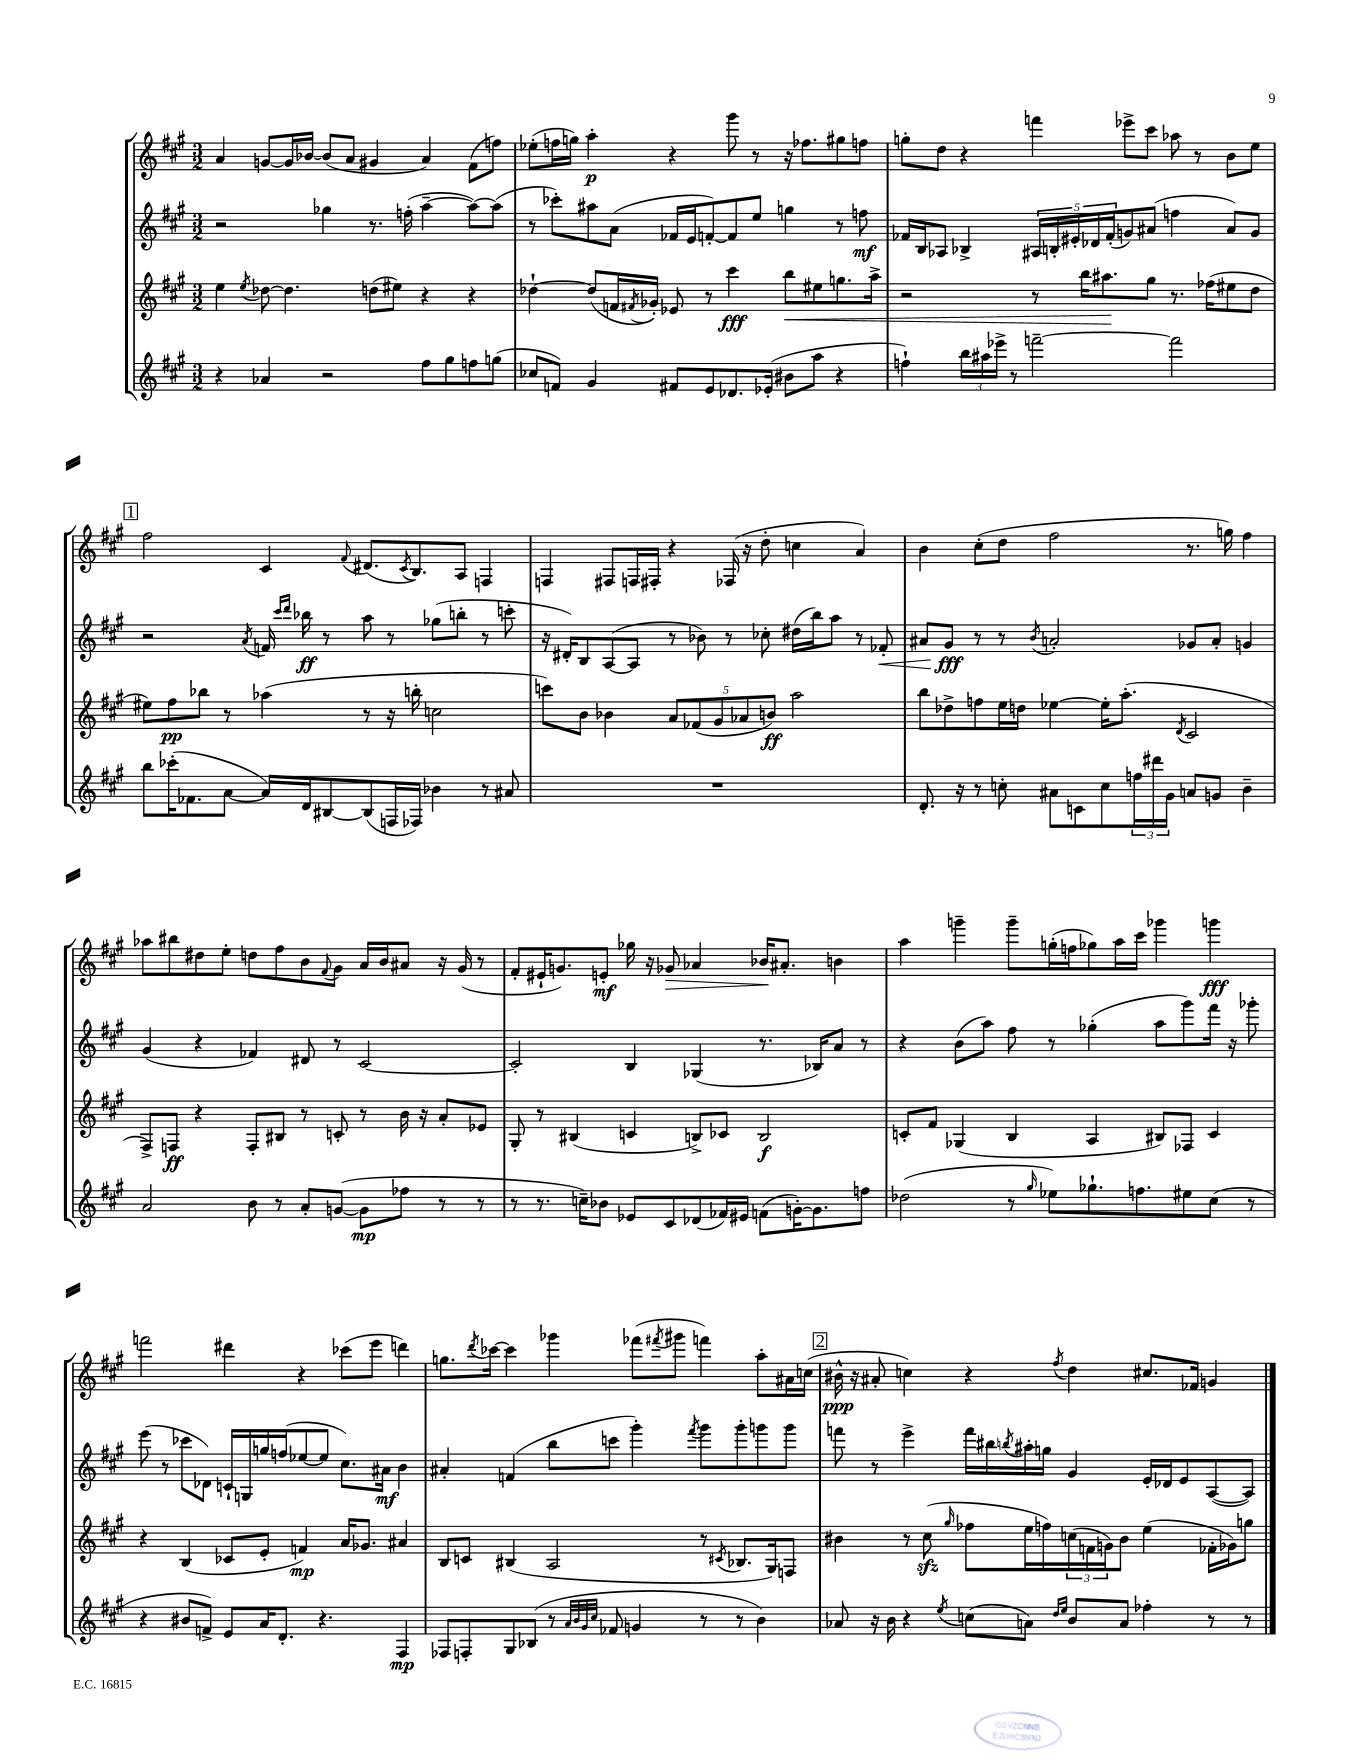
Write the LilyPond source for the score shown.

<<
\new StaffGroup <<
\new Staff = "s0" {
    \clef treble \key a \major \numericTimeSignature \time 3/2
    a'4 g'8~ g'16 bes'16~ bes'8( a'8 gis'4 a'4) fis'8( f''8) |
    ees''8-.( f''16 g''16) a''4-.\p r4 gis'''8 r8 r16 fes''8. gis''8 f''8 |
    g''8-. d''8 r4 f'''4 ees'''8-> cis'''8 aes''8 r8 b'8 e''8 |
    \mark \markup { \box "1" } fis''2 cis'4 \appoggiatura { fis'8 } dis'8.( \acciaccatura { cis'8 } b8.) a8 f4 |
    f4 fis8 f16 fis16-. r4 fes16( r16 d''8-. c''4 a'4) |
    b'4 cis''8-.( d''8 fis''2 r8. g''16) fis''4 |
    aes''8 bis''8 dis''8 e''8-. d''8 fis''8 b'8 \appoggiatura { fis'8 } gis'8 a'16 b'16 ais'8 r16 gis'16( r8 |
    fis'8-. eis'16-! g'8.) e'8-.\mf ges''16 r16 ges'8\> aes'4 bes'16\! ais'8.-. b'4 |
    a''4 g'''4-- g'''8-- g''16-.( f''16 ges''8) a''16 cis'''16 ges'''4 g'''4\fff |
    f'''2 dis'''4 r4 ces'''8( e'''8 d'''4) |
    g''8. \acciaccatura { d'''8 } ces'''16~ ces'''4 ges'''4 fes'''8( \acciaccatura { fis'''8 } gis'''8 f'''4) a''8-. ais'16 c''16( |
    \mark \markup { \box "2" } bis'16-^\ppp r16 ais'8-. c''4) r4 \acciaccatura { fis''8 } d''4 cis''8. fes'16 g'4 \bar "|." |
}
\new Staff = "s1" {
    \clef treble \key a \major \numericTimeSignature \time 3/2
    r2 ges''4 r8. f''16-.( a''4~-- a''8~) a''8( |
    r8 ces'''8-.) ais''8 a'8( fes'16 e'16 f'8~-.) f'8 e''8 g''4 r8 f''8\mf |
    fes'16 b16 aes8 bes4-> \tuplet 5/4 { ais16 b16-. eis'16-. des'16 fes'16-.( } g'8) ais'8( f''4 ais'8) g'8 |
    \mark \markup { \box "1" } r2 \acciaccatura { a'8 } f'16 \grace { cis'''16 d'''16 } bes''16\ff r8 a''8 r8 ges''8( b''8-. r8 c'''8-. |
    r16 dis'16-.) b8 a8~( a8 r8 bes'8) r8 ces''8-. dis''16( b''16) a''8 r8 fes'8-.\< |
    ais'8 gis'8\fff\! r8 r8 \acciaccatura { b'8 } a'2-. ges'8 a'8-. g'4 |
    gis'4( r4 fes'4) dis'8 r8 cis'2~ |
    cis'2-. b4 ges4( r8. bes16) a'8 r8 |
    r4 b'8( a''8) fis''8 r8 ges''4-.( a''8 gis'''8) fis'''16 r16 ges'''8-. |
    e'''8( r8 ces'''8 des'8) c'16-! g16 g''16 f''16( ees''8~ ees''8 cis''8.) ais'16\mf b'4 |
    ais'4-. f'4( b''8 c'''8 gis'''4-.) \acciaccatura { fis'''8 } gis'''8 gis'''8-. g'''8 g'''8 |
    \mark \markup { \box "2" } f'''8 r8 e'''4-> f'''16 bis''16 \acciaccatura { b''8 } ais''16-. g''16 gis'4 e'16-. des'16 e'8 a8~( a8) \bar "|." |
}
\new Staff = "s2" {
    \clef treble \key a \major \numericTimeSignature \time 3/2
    e''4 \acciaccatura { e''8 } des''8~ des''4. d''8( eis''8) r4 r4 |
    des''4~-! des''8( f'16 \acciaccatura { fis'8 } ges'16-.) ees'8 r8 cis'''4\fff b''8\< eis''8 g''8. a''16-> |
    r2 r8 b''16 ais''8.\! gis''8 r8. fes''16( eis''8 d''8 |
    \mark \markup { \box "1" } eis''8) fis''8\pp bes''8 r8 aes''4( r8 r16 b''16-. c''2 |
    c'''8) b'8 bes'4 \tuplet 5/4 { a'8 fes'8( gis'8 aes'8 b'8\ff) } a''2 |
    b''8 des''8-> f''8 e''16 d''16 ees''4~ ees''16-. a''8.-.( \acciaccatura { d'8 } cis'2 |
    fis8->) f8\ff r4 f8-. bis8 r8 c'8-. r8 b'16 r16 a'8-. ees'8 |
    gis8-. r8 bis4( c'4 b8->) ces'8 b2\f |
    c'8-. fis'8 ges4( b4 a4 bis8) fes8 c'4 |
    r4 b4( ces'8 e'8-. f'4\mp) a'16 ges'8. ais'4 |
    b8 c'8 bis4( a2 r8 \acciaccatura { cis'8 } bes8. gis16) f8 |
    \mark \markup { \box "2" } bis'4 r8 cis''8\sfz( \grace { gis''16 } fes''8 e''16 f''16) \tuplet 3/2 { c''16( f'16 g'16) } bis'8 e''4( fes'16-. ges'16) g''8 \bar "|." |
}
\new Staff = "s3" {
    \clef treble \key a \major \numericTimeSignature \time 3/2
    r4 aes'4 r2 fis''8 gis''8 f''8 g''8( |
    ces''8 f'8) gis'4 fis'8 e'8 des'8. ees'16-.( bis'8 a''8 r4 |
    f''4-!) \tuplet 3/2 { b''16 ais''16 ees'''16-> } r8 f'''2~-- f'''2 |
    \mark \markup { \box "1" } b''8 ces'''16-.( fes'8. a'8~ a'16) d'16 bis8~ bis8( f16 fes16) bes'4 r8 ais'8 |
    R1. |
    d'8.-. r16 r8 c''8-. ais'8 c'8 c''8 \tuplet 3/2 { f''16 dis'''16 gis'16 } a'8 g'8 b'4-- |
    a'2 b'8 r8 a'8-. g'8~( g'8\mp fes''8 r8 r8 |
    r8 r8. c''16--) bes'8 ees'8 cis'8 des'8( fes'16) eis'16 f'8( g'16~-.) g'8. f''8 |
    des''2( r8 \grace { gis''16 } ees''8) ges''8.-! f''8. eis''8 cis''8( r8 |
    r4 bis'8 f'8->) e'8 a'16 d'8.-. r4. fis4\mp |
    fes8 f8-. gis8 bes8( r8 \grace { a'32 b'32 gis'32 cis''32 } fes'8 g'4 r8 r8 b'4) |
    \mark \markup { \box "2" } aes'8 r16 b'16 r4 \acciaccatura { e''8 } c''8( a'8) \grace { d''16 e''16 } b'8 a'8 fes''4-. r8 r8 \bar "|." |
}
>>
>>
\layout { \context { \Score \remove "Bar_number_engraver" } }
